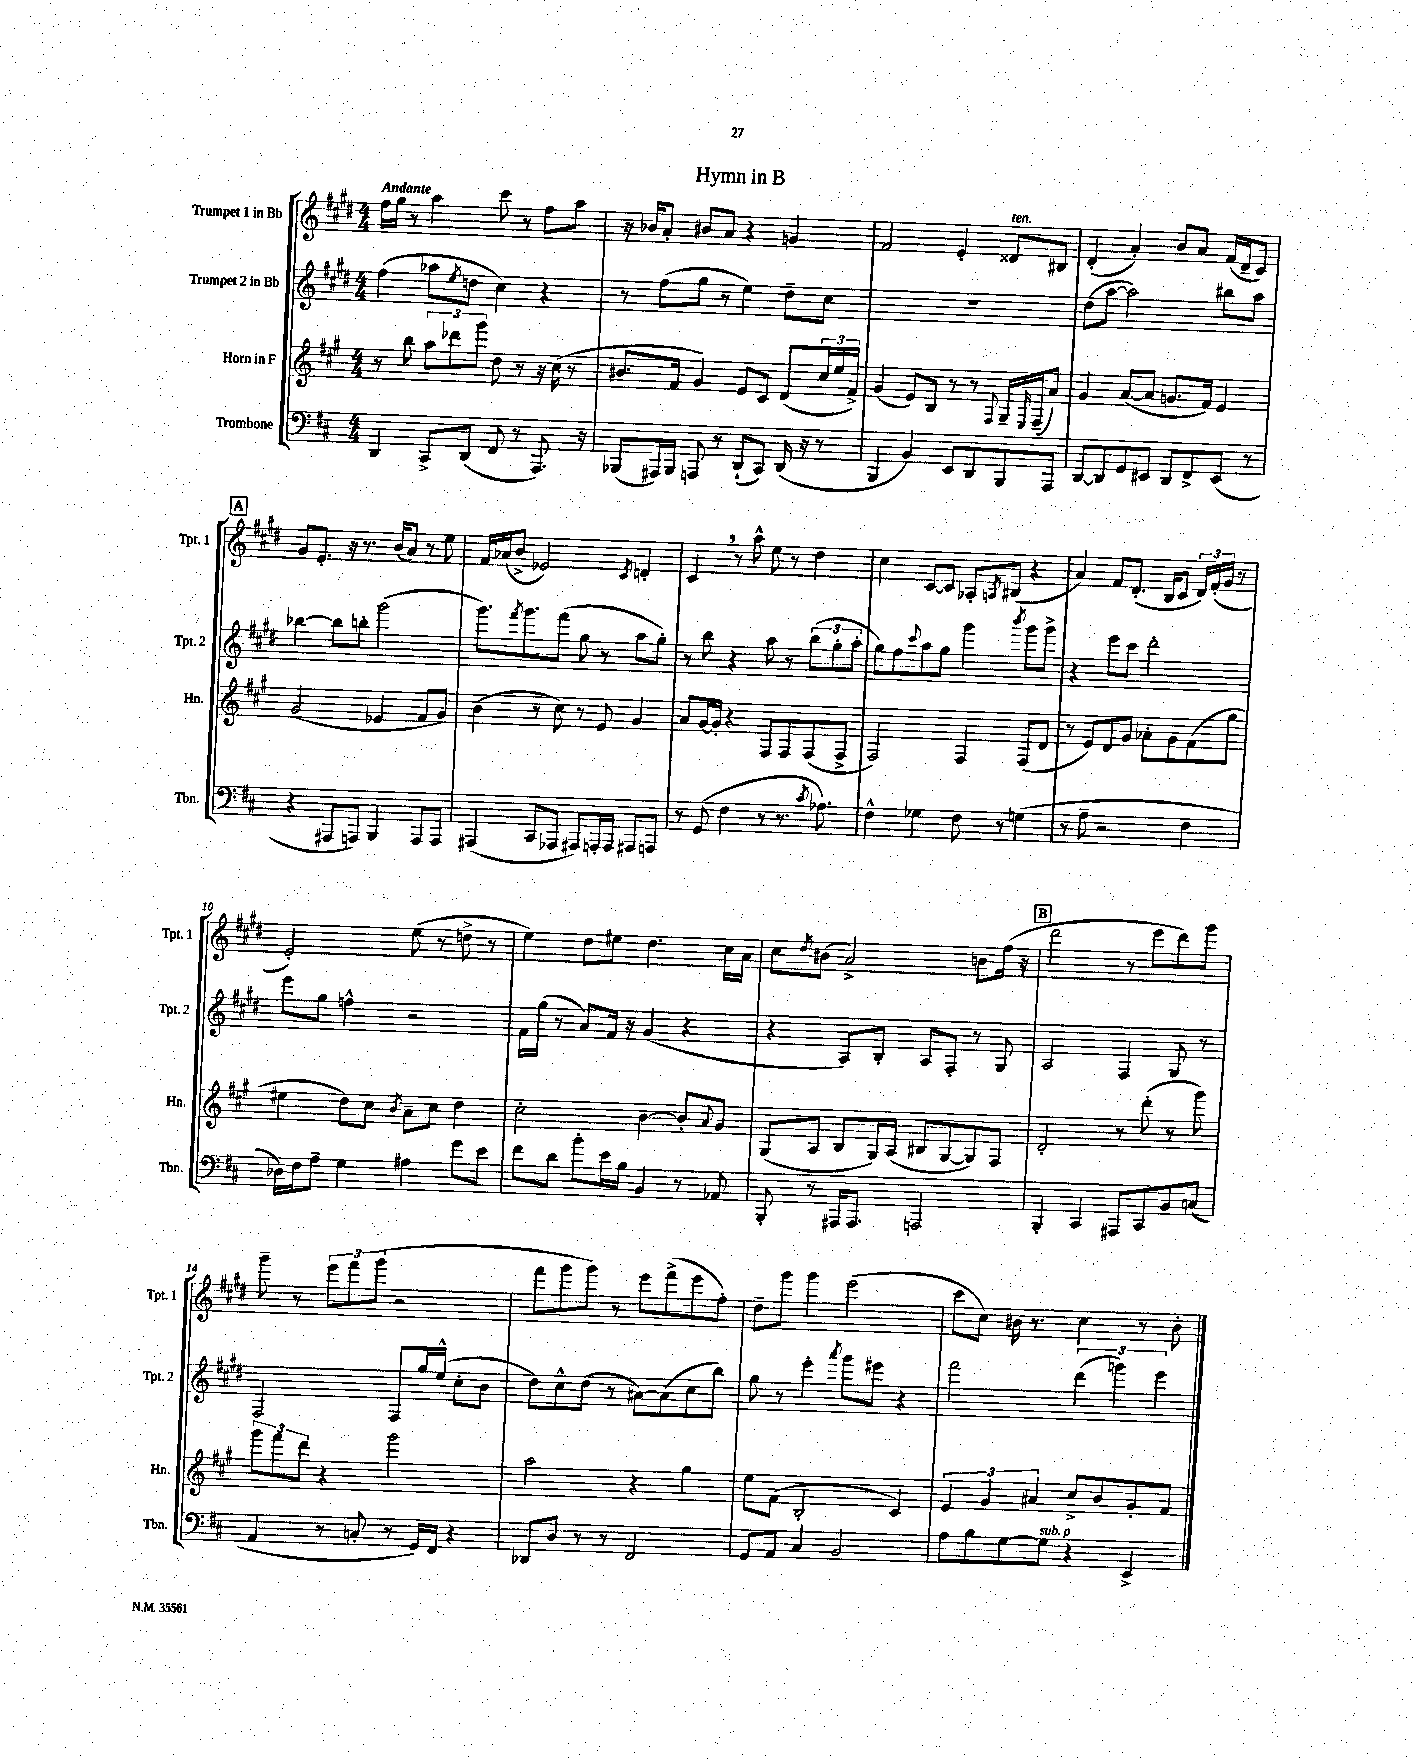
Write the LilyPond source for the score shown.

\header { title = "Hymn in B" }
<<
\new StaffGroup <<
\new Staff = "s0" \with { instrumentName = "Trumpet 1 in Bb" shortInstrumentName = "Tpt. 1" } {
    \clef treble \key e \major \numericTimeSignature \time 4/4 \tempo "Andante"
    fis''16 gis''16 r8 a''4 cis'''8 r8 fis''8 a''8 |
    r16 bes'16 a'8-. bis'8 a'8 r4 g'4 |
    fis'2 e'4-. disis'8^\markup { \italic "ten." } bis8 |
    dis'4-.( a'4-.) b'8 a'8 fis'16( dis'16-- cis'8) |
    \mark \markup { \box "A" } gis'8 e'8.-. r16 r8. b'16( a'8) r8 e''8 |
    fis'16 aes'16( b'8-> ees'2) \acciaccatura { cis'8 } d'4-. |
    cis'4 \breathe r8 a''8-^ e''8 r8 dis''4 |
    cis''4 cis'8~ cis'8 aes8-. \acciaccatura { a8 } bis8( r4 |
    a'4) fis'8 dis'8.-.( b16 cis'8 \tuplet 3/2 { dis'16) fis'16-.( gis'16 } r8 |
    e'2-.) e''8( r8 d''8-> r8 |
    e''4) dis''8 eis''8 dis''4. cis''16 a'16 |
    cis''8 \acciaccatura { dis''8 } bis'8( a'2->) b'8 fis''16( r16 |
    \mark \markup { \box "B" } dis'''2 r8 e'''8 dis'''8) gis'''8 |
    gis'''8-- r8 \tuplet 3/2 { e'''8 fis'''8 gis'''8( } r2 |
    fis'''8 gis'''8 gis'''8) r8 e'''8 fis'''8->( e'''8 fis''8-.) |
    dis''8-- gis'''8 gis'''4 e'''2( |
    cis'''8 cis''8) bis'16 r8. cis''4 r8 bis'8-. \bar "|." |
}
\new Staff = "s1" \with { instrumentName = "Trumpet 2 in Bb" shortInstrumentName = "Tpt. 2" } {
    \clef treble \key e \major \numericTimeSignature \time 4/4
    fis''4( aes''8 \acciaccatura { e''8 } d''8 cis''4) r4 |
    r8 fis''8( gis''8 r8 e''4) dis''8-- cis''8 |
    R1 |
    dis''8( a''8~ a''2) bis''8 a''8 |
    \mark \markup { \box "A" } bes''4~ bes''8 b''8-. gis'''2( |
    gis'''8.) \acciaccatura { fis'''8 } gis'''8. fis'''8( gis''8 r8 a''8 gis''8-.) |
    r8 b''8 r4 a''8 r8 \tuplet 3/2 { b''8( gis''8-. a''8-. } |
    gis''8) fis''8 \appoggiatura { cis'''8 } a''8 gis''8 gis'''4 \acciaccatura { b'''8 } gis'''8 gis'''8-> |
    r4 e'''8 cis'''8 dis'''2-. |
    e'''8 gis''8 f''4-^ r2 |
    fis'16 gis''16( r8 a'8) fis'16 r16 gis'4( r4 |
    r4 a8) b8-. a8 fis8-. r8 gis8 |
    \mark \markup { \box "B" } a2 fis4 gis8 r8 |
    fis2 fis8 gis''16 e''16-^( cis''8-. b'8 |
    dis''8) cis''8-^ dis''8( r8 ais'8~) ais'8( cis''8 b''8) |
    gis''8 r8 e'''4-. \acciaccatura { a'''8 } gis'''8 eis'''8 r4 |
    fis'''2 \tuplet 3/2 { dis'''4( g'''4) e'''4 } \bar "|." |
}
\new Staff = "s2" \with { instrumentName = "Horn in F" shortInstrumentName = "Hn." } {
    \clef treble \key a \major \numericTimeSignature \time 4/4
    r8 b''8 \tuplet 3/2 { a''8 des'''8 gis'''8 } d''8 r8 r16 cis''16( r8 |
    bis'8. fis'16 gis'4) e'8 cis'8 d'8( \tuplet 3/2 { cis''16 e''16 fis'16->) } |
    gis'4( e'8) b8 r8 r8 \appoggiatura { fis8 } gis16-- \grace { e16 } fis16--( a'8) |
    gis'4 a'8~( a'8 g'8. fis'16) e'4 |
    \mark \markup { \box "A" } gis'2( ees'4 fis'8 gis'8) |
    b'4( r8 cis''8) r8 e'8 gis'4 |
    a'8 gis'16~ gis'16-. r4 fis8 fis8 fis8( fis8-> |
    fis2) fis4 fis8( d'8 |
    r8 e'8) d'8 gis'8 aes'8-. gis'8 fis'8( gis''8 |
    eis''4 d''8) cis''8 \acciaccatura { b'8 } a'8-- cis''8 d''4 |
    cis''2-. b'4~ b'8-. \appoggiatura { a'8 } gis'8 |
    gis8( a8 b8 gis16) a16( bis8 gis8~ gis8) fis8 |
    \mark \markup { \box "B" } d'2-. r8 d'''8-.( r8 gis'''8) |
    \tuplet 3/2 { gis'''8 fis'''8 d'''8 } r4 gis'''2 |
    a''2 r4 gis''4 |
    e''8 fis'8( b2-. cis'4) |
    \tuplet 3/2 { e'4 gis'4 ais'4 } cis''8-> b'8 gis'8-. fis'8 \bar "|." |
}
\new Staff = "s3" \with { instrumentName = "Trombone" shortInstrumentName = "Tbn." } {
    \clef bass \key d \major \numericTimeSignature \time 4/4
    d,4 cis,8-> d,8( fis,8 r8 a,,8.) r16 |
    bes,,8( ais,,16) bes,,16 a,,8 r8 d,8-!( cis,8) d,16( r16 r8 |
    b,,4 b,4) e,8 d,8 b,,8 a,,8 |
    d,8~ d,8 g,8 eis,8 d,8 fis,8-> eis,8( r8 |
    \mark \markup { \box "A" } r4 ais,,8 a,,8) b,,4 a,,8 a,,8 |
    ais,,4( cis,8 aes,,8 ais,,8) a,,16-. a,,16 ais,,8 a,,8 |
    r8 g,8( fis4 r8 r8. \acciaccatura { cis'8 } aes8.) |
    fis4-^ ges4 fis8 r8 g4( |
    r8 a8-- r2 fis4 |
    des16) fis16 a8-- g4 ais4 g'8 e'8 |
    fis'8 d'8 b'8-. e'16 b16 b,4 r8 aes,8 |
    b,,8-. r8 ais,,16 ais,,8. a,,2 |
    \mark \markup { \box "B" } b,,4-. cis,4 ais,,8 cis,8 b,8 c8( |
    a,4 r8 c8-. r8 g,16) fis,16 r4 |
    des,8 d8 r8 r8 fis,2 |
    g,8 a,8 cis4 b,2 |
    a8 b8 g8~ g8^\markup { \italic "sub. p" } r4 e,4-> \bar "|." |
}
>>
>>
